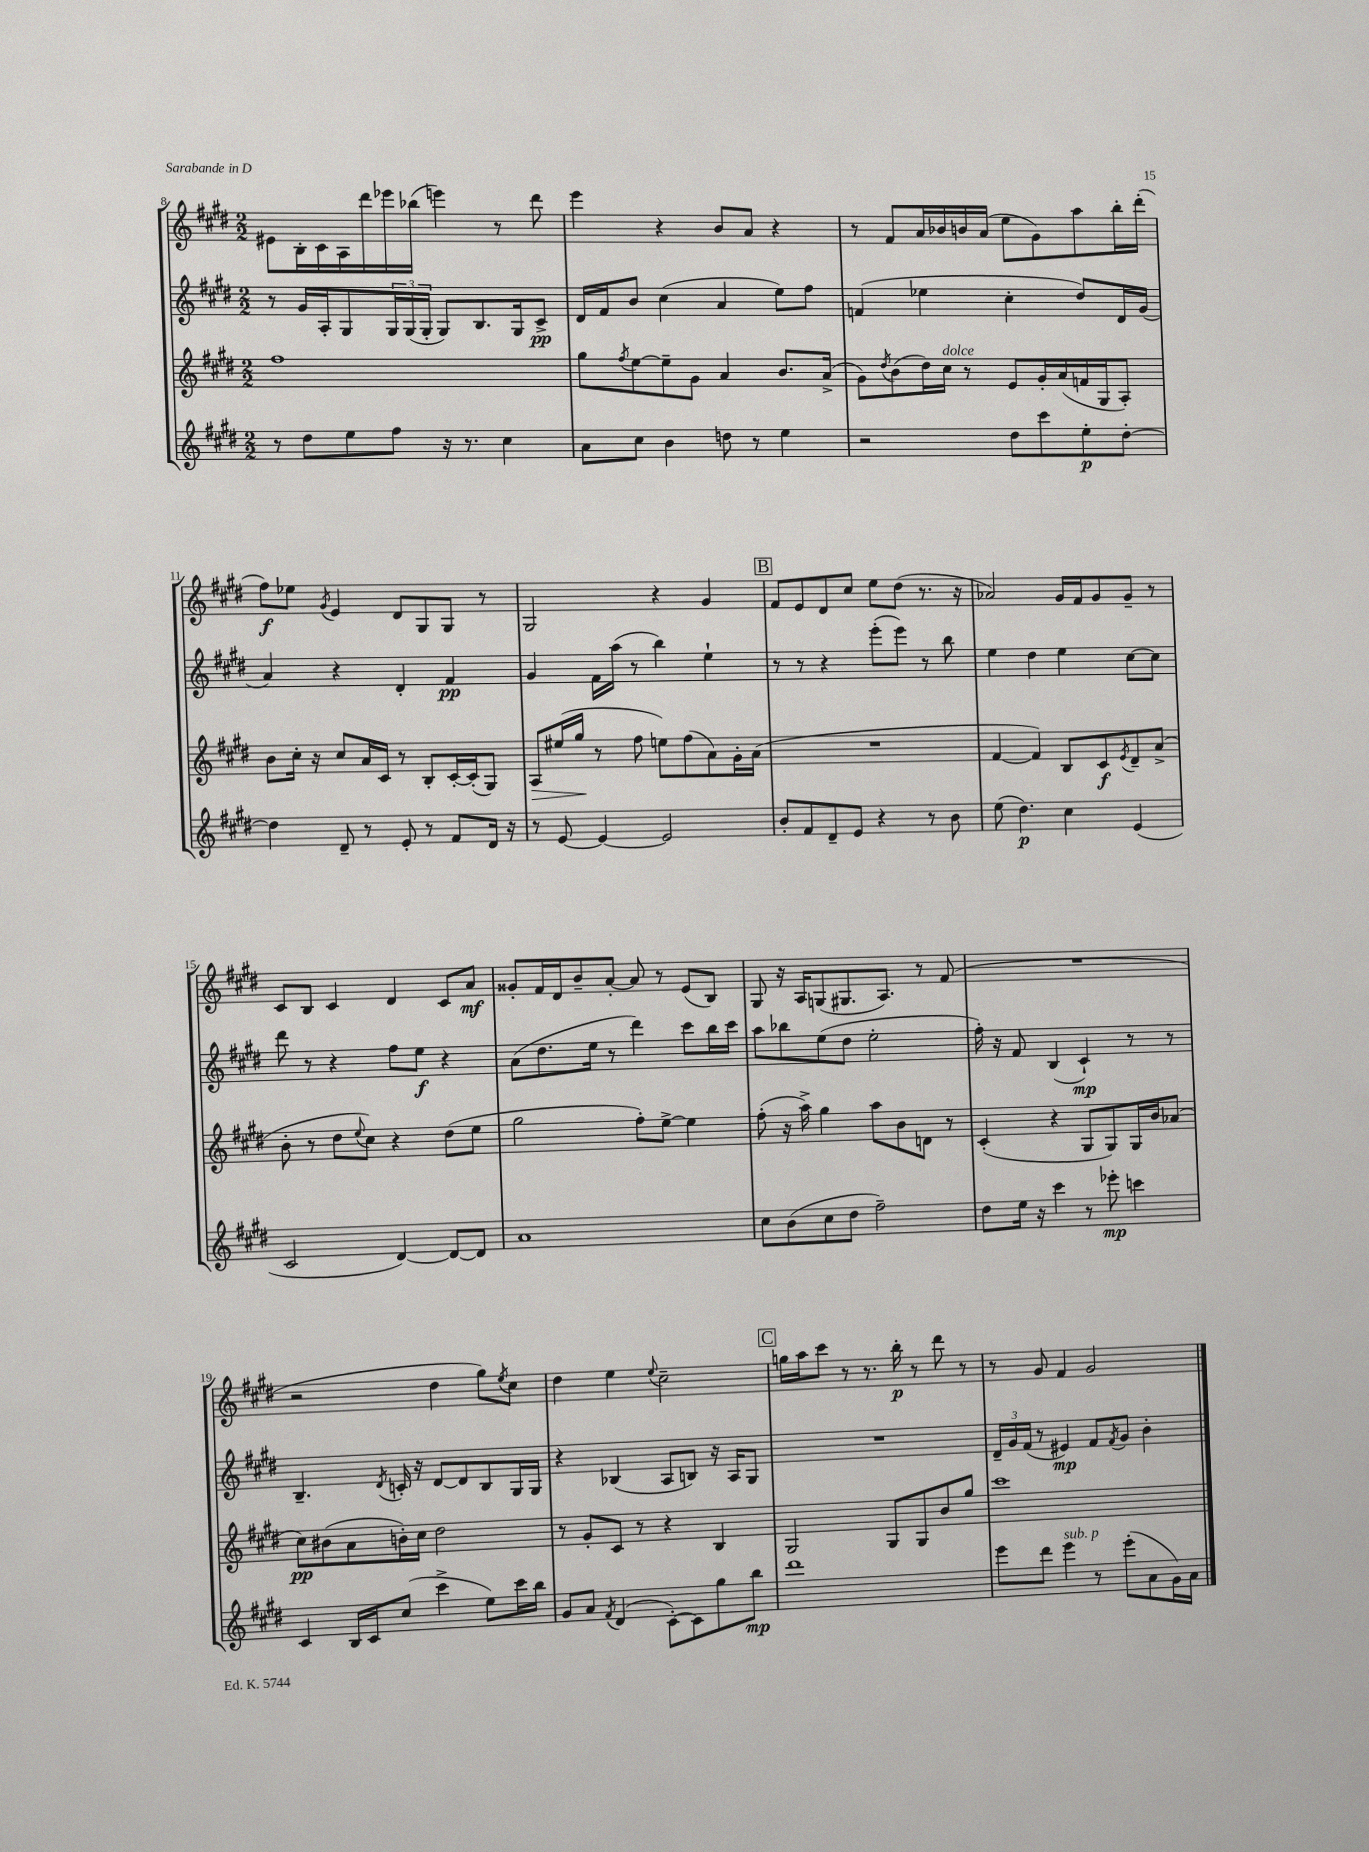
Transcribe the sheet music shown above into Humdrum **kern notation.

**kern	**kern	**kern	**kern
*staff4	*staff3	*staff2	*staff1
*clefG2	*clefG2	*clefG2	*clefG2
*k[f#c#g#d#]	*k[f#c#g#d#]	*k[f#c#g#d#]	*k[f#c#g#d#]
*M2/2	*M2/2	*M2/2	*M2/2
8r	1ff#	8r	8e#\L
8dd#\L	.	16g#/LL	16B'\L
.	.	16A'/J	16c#\
8ee\	.	8G#/	16A\
.	.	.	16ddd#\
8ff#\J	.	24G#/L	16eee-\
.	.	(24G#/	.
.	.	.	(16bb-\JJ
.	.	24G#'/JJ	.
16r	.	8G#/L)	4eee\)
8.r	.	.	.
.	.	8.B/	.
4cc#\	.	.	8r
.	.	16G#/k	.
.	.	8c#^/J	8ddd#\
=	=	=	=
8a\L	8gg#\L	16d#/LL	4eee\
.	.	16f#/J	.
.	8qff#/	.	.
8cc#\J	[8ee\	8b/J	.
4b\	8ee~\]	(4cc#\	4r
.	8g#\J	.	.
8dd\	4a/	4a/	8b/L
8r	.	.	8a/J
4ee\	8.b/L	8ee\L)	4r
.	.	8ff#\J	.
.	(16a^/Jk	.	.
=	=	=	=
2r	8g#\L)	(4f/	8r
.	8qdd#/	.	.
.	(8b\	.	8f#/L
.	16dd#\L)	4ee-\	16a/L
.	16cc#\JJ	.	16b-/
.	8r	.	16b/
.	.	.	(16a/JJ
8dd#\L	8e/L	4cc#'\	8ee\L
8ccc#\	16g#'/L	.	8g#\)
.	(16a/	.	.
8ee'\	16f/	8dd#/L)	8aa\
.	16G#/J	.	.
[8dd#'\J	8A'/J)	16d#/L	16bb'\L
.	.	(16g#/JJ	(16ddd#'\JJ
=	=	=	=
4dd#\]	8b\L	4a/)	8ff#\L)
.	16cc#'\Jk	.	8ee-\J
.	16r	.	.
.	.	.	8qg#/
8d#~/	8cc#/L	4r	4e/
8r	16a/L	.	.
.	16c#/JJ	.	.
8e'/	8r	4d#'/	8d#/L
8r	8B'/L	.	8G#/
8f#/L	[16c#'/L	4f#/	8G#/J
.	(16c#'/]J	.	.
16d#/Jk	8G#/J)	.	8r
16r	.	.	.
=	=	=	=
8r	8A/L	4g#/	2G#/
[8e/	(16ee#/L	.	.
.	16gg#/JJ	.	.
4e/_	8r	16f#\LL	.
.	.	(16aa\JJ	.
.	8ff#\	8r	.
2e/]	8ee\L)	4bb\)	4r
.	(8ff#\	.	.
.	8a\)	4ee`\	4g#/
.	16g#'\L	.	.
.	(16a\JJ	.	.
=	=	=	=
8b'/L	1r	8r	8f#/L
8f#/	.	8r	8e/
8d#~/	.	4r	8d#/
8e/J	.	.	8cc#/J
4r	.	(8eee'\L	8ee\L
.	.	8eee\J)	(8dd#\J
8r	.	8r	8.r
8b\	.	8bb\	.
.	.	.	16r
=	=	=	=
(8ee\	[4f#/	4ee\	2a-/)
4.dd#\)	.	.	.
.	4f#/])	4dd#\	.
4cc#\	8B/L	4ee\	16g#/LL
.	.	.	16f#/J
.	8c#/	.	8g#/
.	8qe/	.	.
(4e/	8d#~/	[8cc#\L	8g#~/J
.	(8a^/J	8cc#\]J	8r
=	=	=	=
2c#/	8b'\	8ddd#\	8c#/L
.	8r	8r	8B/J
.	8dd#\L	4r	4c#/
.	8qqee/	.	.
.	8cc#\J)	.	.
[4d#/)	4r	8ff#\L	4d#/
.	.	8ee\J	.
8d#/_L	(8dd#\L	4r	8c#/L
8d#/]J	8ee\J	.	8a/J
=	=	=	=
1a	2gg#\	(8a\L	8g##'/L
.	.	8.dd#\	16f#/L
.	.	.	16d#/J
.	.	.	8b~/
.	.	16ee\Jk	.
.	.	8r	[8a'/J
.	8ff#'\L)	4ddd#\)	8a/]
.	[8ee^\J	.	8r
.	4ee\]	8ccc#\L	(8e/L
.	.	16bb\L	8B/J)
.	.	16ccc#\JJ	.
=	=	=	=
8cc#\L	(8ff#'\	8aa\L	8G#/
(8b\	16r	8bb-\	16r
.	16aa^\)	.	16A/LK
8cc#\	4gg#\	(8ee\	(8G/
8dd#\J	.	8dd#\J	8.G#/
2ff#~\)	8aa\L	2ee'\	.
.	.	.	8.A/J)
.	8b\	.	.
.	8d\J	.	8r
.	8r	.	(8f#/
=	=	=	=
8dd#\L	(4c#'/	16ff#'\)	1r
.	.	16r	.
16ee\Jk	.	8f#/	.
16r	.	.	.
4ccc#\	4r	(4B/	.
8r	8G#/L	4c#`/)	.
8eee-'\	8G#/)	.	.
4ccc\	16G#/L	8r	.
.	16b/J	.	.
.	(8a-/J	8r	.
=	=	=	=
4c#/	8cc#\L)	4.B~/	2r
.	(8b#\	.	.
16B/LL	8a\	.	.
16c#/J	.	.	.
.	.	8qd#/	.
(8cc#/J	16b'\L)	16c'/	.
.	16cc#\JJ	16r	.
4ccc#^\	2dd#\	[8d#/L	4dd#\
.	.	8d#/]	.
8ee\L)	.	8B/	8gg#\L)
.	.	.	8qee/
16ccc#\L	.	16G#/L	8cc#\J
16bb\JJ	.	16G#/JJ	.
=	=	=	=
8g#/L	8r	4r	4dd#\
8a/J	8g#'/L	.	.
8qf#/	.	.	.
(4d#/	8c#/J	(4B-/	4ee\
.	8r	.	.
.	.	.	8qqee/
[8c#'\L)	4r	8A/L	2cc#~\
8c#\]	.	8B/J)	.
8gg#\	4B/	16r	.
.	.	16A/LK	.
8bb\J	.	8G#/J	.
=	=	=	=
1ddd#	2G#/	1r	16gg\LL
.	.	.	16aa\J
.	.	.	8ccc#\J
.	.	.	8r
.	.	.	8.r
.	8G#/L	.	.
.	.	.	16bb'\
.	8G#/	.	8r
.	8b/	.	8ddd#\
.	8gg#/J	.	8r
=	=	=	=
8eee\L	1ccc#	24d#~/LL	8r
.	.	24g#/	.
.	.	(24f#/JJ	.
8ddd#\J	.	8r	8g#/
4eee\	.	4e#/)	4f#/
8r	.	8f#/L	2g#/
.	.	8qf#/	.
(8eee'\L	.	8g#/J	.
8a\	.	4b'\	.
16g#\L)	.	.	.
16a\JJ	.	.	.
==	==	==	==
*-	*-	*-	*-
